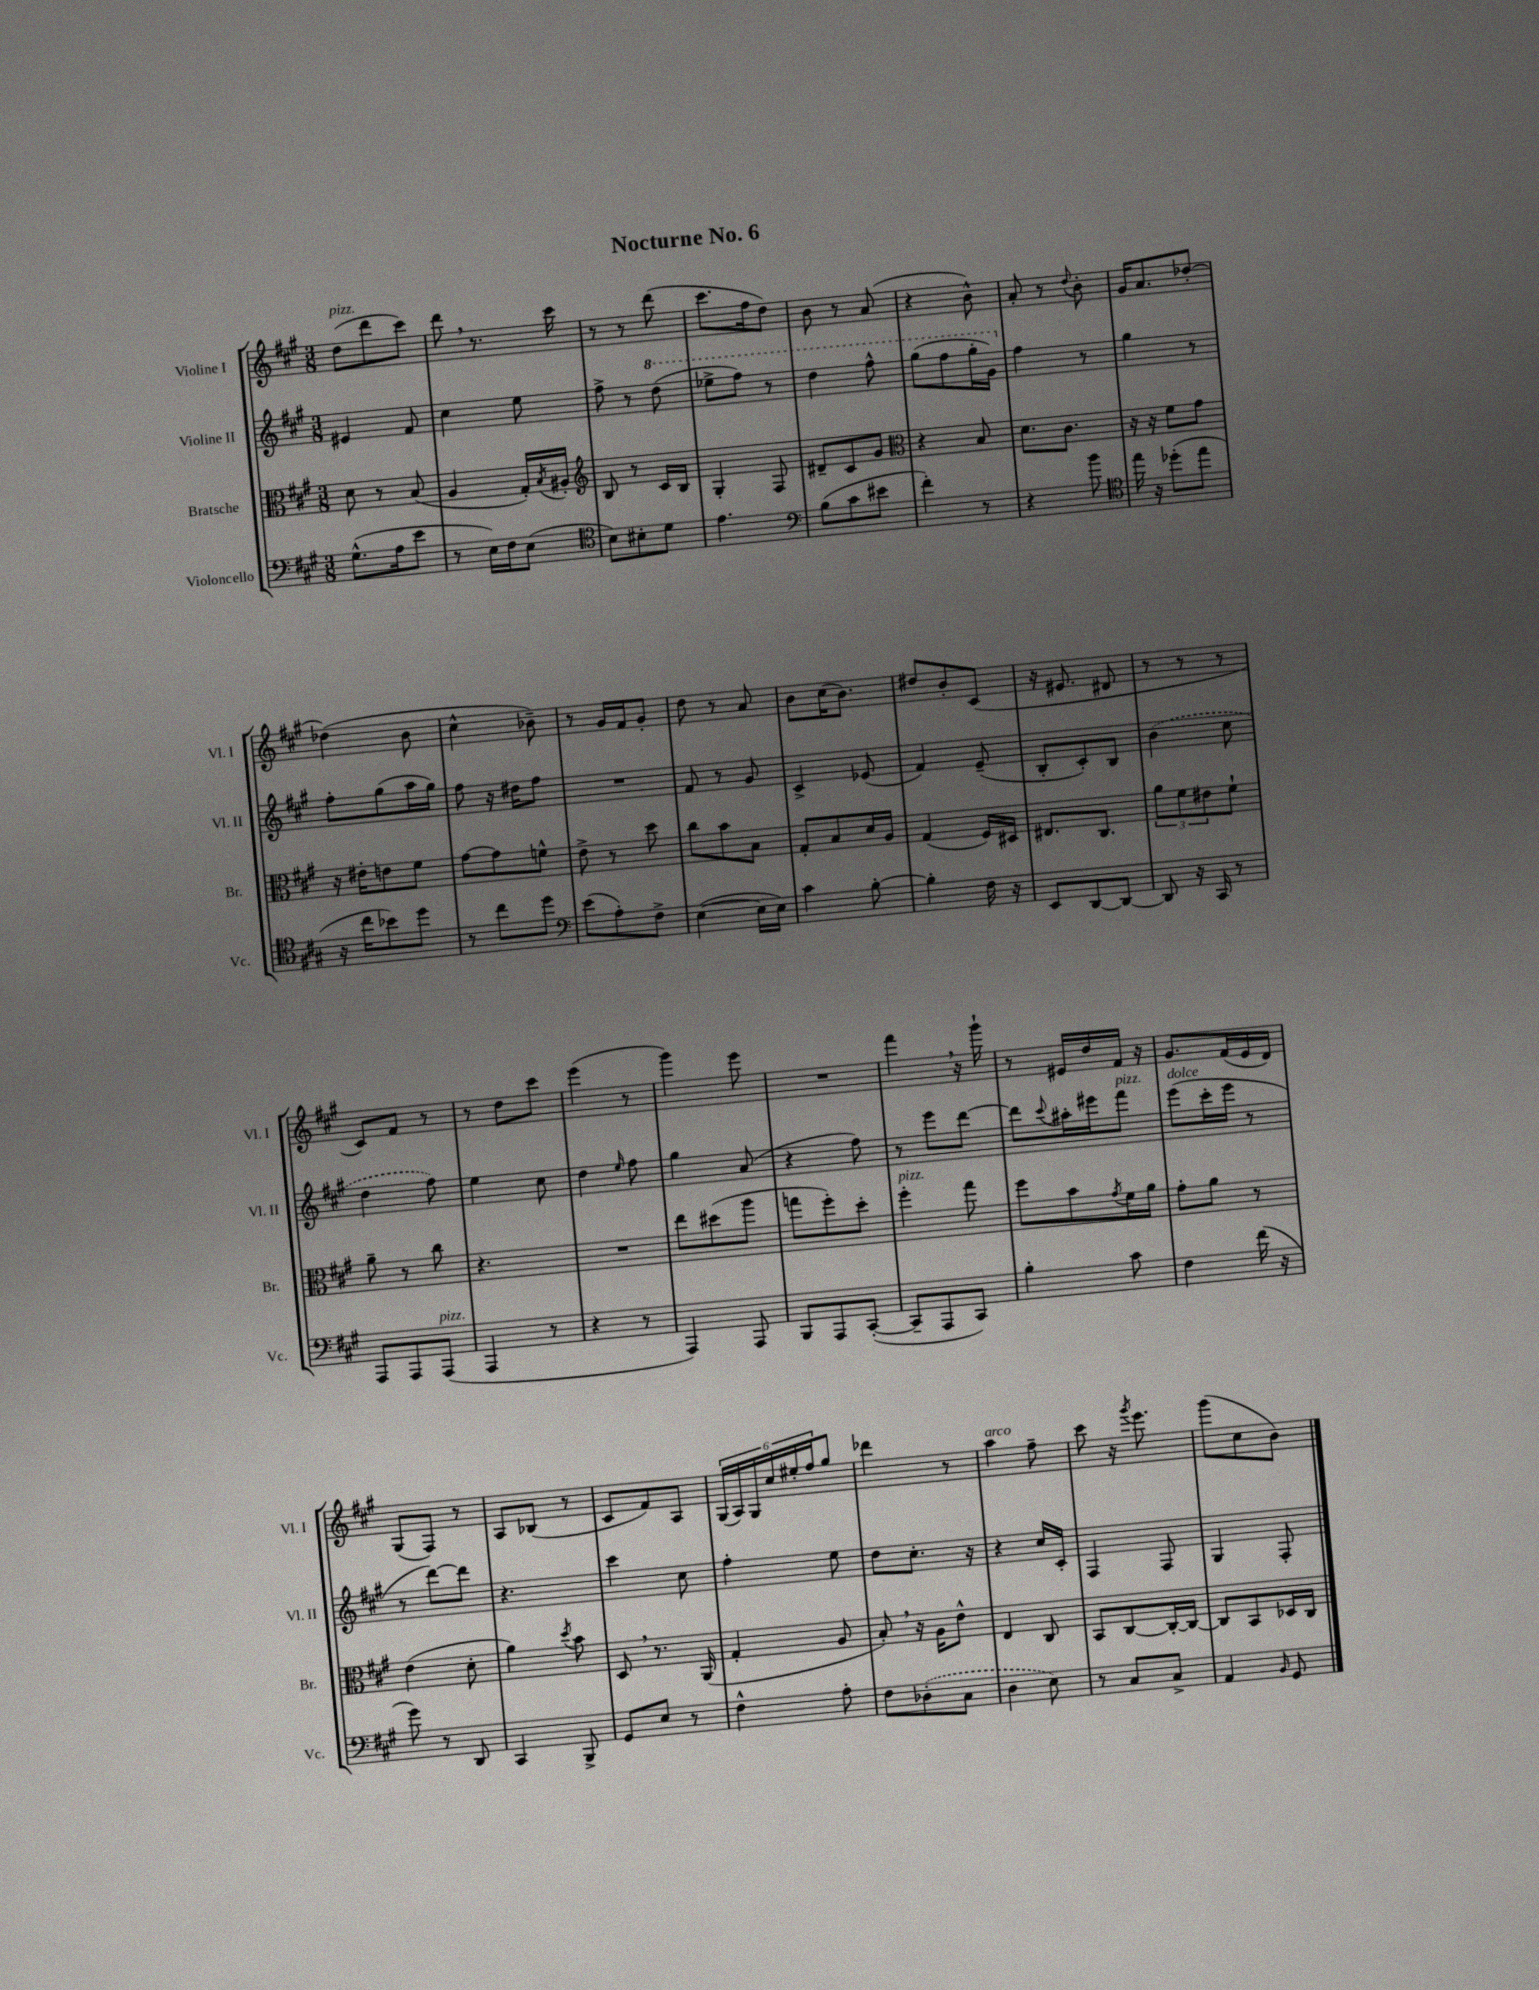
\header { title = "Nocturne No. 6" }
<<
\new StaffGroup <<
\new Staff = "s0" \with { instrumentName = "Violine I" shortInstrumentName = "Vl. I" } {
    \clef treble \key a \major \numericTimeSignature \time 3/8
    d''8^\markup { \italic "pizz." }( d'''8 cis'''8) |
    d'''8 \breathe r8. cis'''16 |
    r8 r8 d'''8( |
    cis'''8. fis''16 d''8) |
    b'8 r8 a'8( |
    r4 b'8-^) |
    a'8-. r8 \appoggiatura { d''8 } b'8-. |
    gis'16 a'8. des''8~-. |
    des''4( b'8 |
    cis''4-^ bes'8--) |
    r8 gis'16 fis'16 gis'8-. |
    d''8 r8 a'8 |
    b'8 cis''16( b'8.) |
    dis''8 b'8-. cis'8( |
    r16 eis'8. dis'8 |
    r8 r8 r8 |
    cis'8) fis'8 r8 |
    r8 d''8 cis'''8 |
    e'''4( r8 |
    gis'''4) e'''8 |
    R4. |
    fis'''4 \breathe r16 gis'''16-! |
    r8 eis'16 d''16 fis'16 r16 |
    gis'8. fis'16( e'16 d'16) |
    gis8( fis8) r8 |
    a8 bes8( r8 |
    cis'8 fis'8) a8 |
    \tuplet 6/4 { gis16( a16) gis16 cis''16 eis''16-. fis''16 } gis''8 |
    des'''4 r8 |
    a''4^\markup { \italic "arco" } fis''8-- |
    cis'''8 r16 \acciaccatura { gis'''8 } e'''8. |
    gis'''8( cis''8 b'8) \bar "|." |
}
\new Staff = "s1" \with { instrumentName = "Violine II" shortInstrumentName = "Vl. II" } {
    \clef treble \key a \major \numericTimeSignature \time 3/8
    eis'4 fis'8 |
    cis''4 e''8 |
    fis''8-> r8 \ottava #1 d'''8( |
    ees'''8-> fis'''8) r8 |
    d'''4 fis'''8-^ |
    gis'''8( fis'''8 gis'''16-. gis''16) \ottava #0 |
    fis''4 r8 |
    gis''4 r8 |
    fis''8-. gis''8( a''16 gis''16) |
    fis''8 r16 dis''16 fis''8 |
    R4. |
    fis'8 r8 gis'8 |
    cis'4-> ees'8( |
    fis'4) e'8--( |
    b8-. cis'8-.) b8 |
    \once \slurDashed b'4( cis''8 |
    d''4 fis''8) |
    e''4 cis''8 |
    d''4 \grace { e''16 } fis''8 |
    gis''4 a'8( |
    r4 fis''8) |
    r8 e'''8 d'''8~ |
    d'''8 \appoggiatura { cis'''8 } ais''16-. eis'''16 fis'''8^\markup { \italic "pizz." } |
    e'''8^\markup { \italic "dolce" }( cis'''16-. e'''16 r8 |
    r8 d'''8~) d'''8 |
    r4. |
    cis'''4 cis''8 |
    fis''4-. e''8 |
    d''8 cis''8.-. r16 |
    r4 cis''16 cis'16-. |
    fis4 fis8 |
    gis4 fis8-. \bar "|." |
}
\new Staff = "s2" \with { instrumentName = "Bratsche" shortInstrumentName = "Br." } {
    \clef alto \key a \major \numericTimeSignature \time 3/8
    d'8 r8 b8( |
    a4 gis16-.) \acciaccatura { b8 } ais16-. |
    \clef treble b8 r8 cis'16 b16 |
    gis4-. fis8 |
    dis'8-- cis'8 gis'8 |
    \clef alto r4 b8 |
    d'8. cis'8. |
    r16 r16 fis'8 gis'8 |
    r16 eis'16-. e'8 fis'8 |
    gis'8~ gis'8 f'8-^ |
    e'8-> r8 d''8 |
    cis''8 b'8 b8 |
    gis8-. b8 d'16 a16 |
    gis4( fis16) dis16 |
    eis8. cis8. |
    \tuplet 3/2 { a'8 fis'8 eis'8 } fis'8-! |
    a'8-- r8 cis''8 |
    r4. |
    R4. |
    e''8 dis''8( a''8 |
    g''8 fis''8-.) d''8-. |
    fis''4-.^\markup { \italic "pizz." } gis''8 |
    fis''8 b'8 \acciaccatura { gis'8 } fis'16 a'16 |
    gis'8-. a'8 r8 |
    e'4( d'8-. |
    a'4) \acciaccatura { d''8 } b'8 |
    d8 \breathe r8. a,16( |
    gis4-. a8 |
    b8-.) \breathe r16 a16 e'8-^ |
    e4 cis8 |
    b,8 cis8~ cis16~-. cis16~ |
    cis8 b,8 des16 cis16 \bar "|." |
}
\new Staff = "s3" \with { instrumentName = "Violoncello" shortInstrumentName = "Vc." } {
    \clef bass \key a \major \numericTimeSignature \time 3/8
    gis8.-^( a16 e'8 |
    r8 e16) fis16 e8( |
    \clef tenor b8) bis8-. d'8 |
    e'4. |
    \clef bass b8( cis'8 eis'8 |
    fis'4-.) r8 |
    r4 b'8 |
    \clef tenor e''16 r16 des''8-.( e''8 |
    r16 cis''16 bes'8) d''8 |
    r8 cis''8 d''8 |
    \clef bass e'8( a8-.) fis8-> |
    e4~( e16 e16) |
    cis'4 b8~-. |
    b4-. fis16 r16 |
    e,8 d,8~ d,8~ |
    d,8 r16 cis,16 r8 |
    a,,8 a,,8 a,,8^\markup { \italic "pizz." }( |
    a,,4 r8 |
    r4 r8 |
    a,,4) a,,8 |
    b,,8 a,,8 cis,8~-.( |
    cis,8-- a,,8 cis,8) |
    b4-. cis'8 |
    fis4 fis'16( r16 |
    gis'8) r8 d,8 |
    cis,4 b,,8-> |
    gis,8 e8 r8 |
    fis4-^ a8-. |
    fis8 \once \slurDashed des8-.( cis8 |
    d4 e8) |
    r8 cis8 cis8-> |
    a,4 \grace { b,16 } gis,8 \bar "|." |
}
>>
>>
\layout { \context { \Score \remove "Bar_number_engraver" } }
